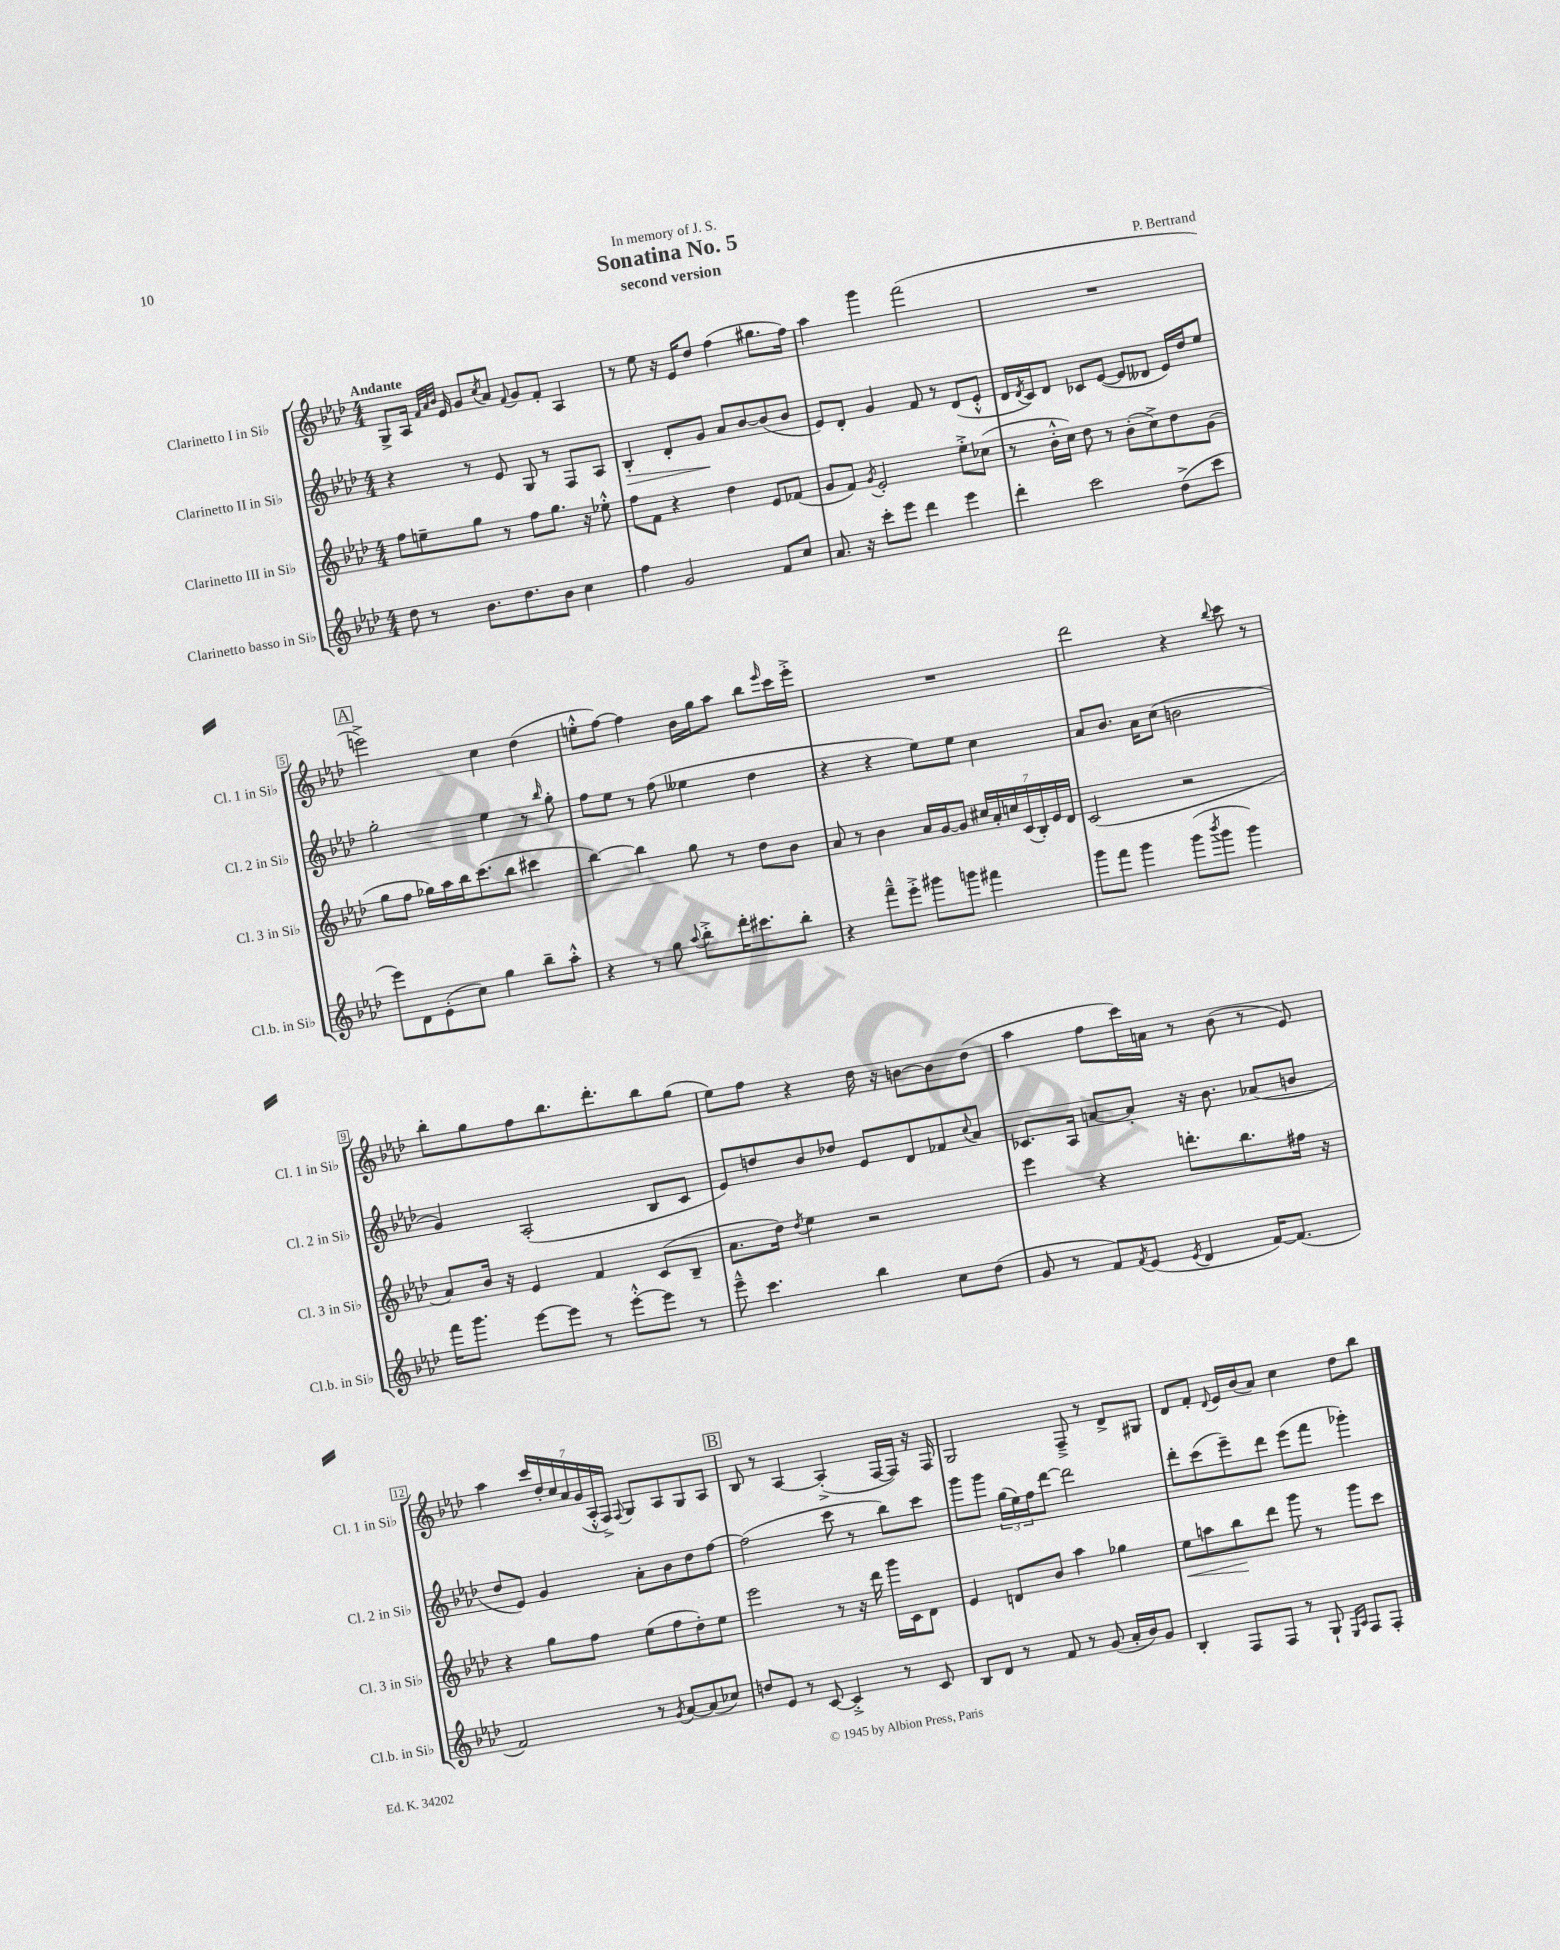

**kern	**kern	**kern	**kern
*staff4	*staff3	*staff2	*staff1
*clefG2	*clefG2	*clefG2	*clefG2
*k[b-e-a-d-]	*k[b-e-a-d-]	*k[b-e-a-d-]	*k[b-e-a-d-]
*M4/4	*M4/4	*M4/4	*M4/4
8dd-\	8ff\L	4r	8G^/L
8r	8ee~\	.	16A-/Jk
.	.	.	32qqf/LLL
.	.	.	32qqa-/
.	.	.	32qqb-/JJJ
.	.	.	16e-/
8.b-\L	8gg\J	8r	8g/L
.	.	.	8qcc/
.	8r	8e-/	8a-/J
8.dd-\	.	.	.
.	.	.	8qqf/
.	8ff\L	8G/	8g/L
8b-\J	8.gg\J	8r	8f'/J
4cc\	.	8F/L	4A-/
.	16r	.	.
.	8ee-'^^\	8A-/J	.
=	=	=	=
4ff\	8ff\L	4B-'/	8r
.	8f\J	.	8ee-\
2g/	4r	8d-'/L	16r
.	.	.	16e-/LK
.	.	8g/J	8dd-/J
.	4dd-\	8a-/L	(4ff\
.	.	[8b-/	.
8f/L	8e-/L	(8b-/]	8.gg#\L
8cc/J	(8f-/J	8b-/J	.
.	.	.	16ff\Jk)
=	=	=	=
8.a-/	8g/L	8e-/L)	4aa-\
.	8f/J)	8d-'/J	.
16r	.	.	.
.	8qg/	.	.
8ccc'\L	2e-'/	4g/	4ggg\
8eee-\J	.	.	.
4ddd-\	.	8f/	(2fff\
.	.	8r	.
4eee-\	8ee-'^\L	(8d-/L	.
.	(8cc-\J	8e-'^^/J	.
=	=	=	=
4ddd-'\	8r	16d-/LL	1r
.	.	8qd-/	.
.	.	16c/J)	.
.	16b-'^^\LL	8d-/J	.
.	16cc\JJ)	.	.
2ccc\	8dd-\	8c-/L	.
.	8r	([8e-/J	.
.	(8b-'\L	8e-/]L	.
.	8cc^\)	8d--/J	.
(8dd-^\L	8dd-\	16e-/LL)	.
.	.	16dd-/J	.
8ccc\J	(8g\J	8ee-/J	.
=	=	=	=
8eee-\L)	8gg\L	2gg'\	2eee^\)
8d-\	8ff\J	.	.
(8e-'\	16gg-\LL)	.	.
.	16aa-\	.	.
8cc\J)	16bb-\J	.	.
.	(8.ccc\	.	.
4gg\	.	4ee-\	4cc\
.	8bb-\J	.	.
8bb-~\L	4ccc#\	8r	(4dd-\
.	.	16qqbb-/	.
8aa-'^^\J	.	8gg'\	.
=	=	=	=
4r	[4bb-\)	8ff\L	8ee'^^\L
.	.	8ee-\J	[8ff\J)
8r	4bb-\]	8r	4ff\]
8gg\	.	(8ff\	.
8qqaa-/	.	.	.
8bb-'^\L	8gg\	4ee--\	16b-\LL
.	.	.	16gg\J
16ddd-'\K	8r	.	8aa-\J
8.ccc#\	.	.	.
.	8dd-\L	4dd-\	8bb-\L
.	.	.	16qqeee-/
8bb-'\J	8b-\J	.	16ccc\L
.	.	.	16eee-'^\JJ
=	=	=	=
4r	8a-/	4r	1r
.	8r	.	.
8fff~^^\L	4b-\	4r	.
8eee-'^\J	.	.	.
8ggg#\L	16a-/LL	8ee-\L)	.
.	[16g/J	.	.
8ggg\J	8g/]J	8ee-\J	.
4fff#\	28cc#/LL	4cc\	.
.	28a-'/	.	.
.	28cc/	.	.
.	(28c/	.	.
.	28B-'/)	.	.
.	28e-/	.	.
.	28d-/JJ	.	.
=	=	=	=
8ggg\L	(2c/	8a-/L	2ddd-\
8fff\J	.	8.b-/J	.
4ggg\	.	.	.
.	.	16a-\LK	.
.	.	(8cc\J	.
(8ggg\L	2r	2b\	4r
8qbbb-/	.	.	.
8ggg\J	.	.	.
.	.	.	8qqbb-/
4ggg\)	.	.	8ccc\
.	.	.	8r
=	=	=	=
16fff\LK	8a-/L)	4g/)	8bb-'\L
8.ggg\J	.	.	.
.	16b-/Jk	.	8gg\
.	16r	.	.
[8eee-\L	4e-/	(2A-'/	8ff\
8eee-\]J	.	.	8.bb-\
8r	4f/	.	.
.	.	.	8.ddd-'\
[8eee-'^^\L	.	.	.
8eee-\]J	(8c/L	8B-/L	8bb-\
8r	8B-~/J	8c/J	(8gg\J
=	=	=	=
8eee-~^^\	8.a-\L	8e-/L)	8ee-\L)
4.ccc\	.	8dd/	8ff\J
.	16dd-\Jk)	.	.
.	8qdd-/	.	.
.	4ee-\	8b-/	4r
.	.	8dd-/J	.
4bb-\	2r	8e-/L	16dd-\
.	.	.	16r
.	.	8d-/	[8b\L
8cc\L	.	8f-/	8b\]
.	.	8qqcc/	.
(8dd-\J	.	8a-/J	(8dd-\J
=	=	=	=
8g/	4eee-\	8.c-/L	4aa-\
8r	.	.	.
.	.	16A-/Jk	.
8f/L)	4r	[8a/L	8ff\L
8qf/	.	.	.
(8e-/J	.	8a'/]J	16ccc\L)
.	.	.	16a\JJ
8qe-/	.	.	.
4d-/	8.ddd'\L	16r	8r
.	.	8.b-\	.
.	.	.	(8b-\
.	8.bb-\	.	.
[16f/LK)	.	(8a-/L	8r
(8.f/]J	.	.	.
.	16ff#\Jk	8b/J	8e-/)
.	16r	.	.
=	=	=	=
2f/)	4r	8dd-/L	4aa-\
.	.	8e-/J)	.
.	8gg\L	4g/	28ccc/LL
.	.	.	28dd-'/
.	.	.	28cc/
.	.	.	28a-/
.	8ff\J	.	.
.	.	.	(28g/
.	.	.	28A-'^^/
.	.	.	28F^/JJ)
.	.	.	8qqF/
8r	(8ee-\L	8a-'\L	8G/L
8qg/	.	.	.
[8a-/L	8ff\	8b-\	8A-/
(8a-/]	8dd-'\)	8dd-\	8G/
8cc-/J)	8ee-\J	[8ff\J	8A-/J
=	=	=	=
8dd/L	2eee-\	(2ff\]	8B-/
8e-/J	.	.	8r
8r	.	.	[4A-/
[8c/	.	.	.
4c'^/]	8r	8ccc\	(4A-'^/]
.	16r	8r	.
.	16ddd-\	.	.
8r	16ggg\LL	8bb-\L)	[16F/LL
.	16c\J	.	16F/]JJ)
8c/	8d-\J	8ccc\J	16r
.	.	.	16F/
=	=	=	=
8B-/L	4e-/	8ggg\L	2G/
8d-/J	.	8ggg\J	.
8r	8d/L	(24gg\LL	.
.	.	24ee-\)	.
.	.	24ff\J	.
8f/	8b-/J	[8ddd-\J	.
8r	4aa-\	2ddd-\]	8F~^/
(8g/	.	.	8r
16a-'/LL	4gg-\	.	8d-^/L
16b-/J)	.	.	.
8g/J	.	.	8G#/J
=	=	=	=
4B-'/	8ee-\L	8ddd-'\L	8d-/L
.	8aa\	(8ccc\	8f'/J
.	.	.	8qqd-/
8F/L	8bb-\	8eee-~\)	16e-/LL
.	.	.	(16b-/J
8F/J	8ddd-\J	8ddd-\J	8a-/J)
8r	8ggg\	(8eee-\L	4cc\
8G`/	8r	8fff\J	.
16qqE-/LL	.	.	.
16qqA-/JJ	.	.	.
8F/L	8ggg\L	4ggg-'\)	8dd-\L
8F'/J	8ccc\J	.	8bb-\J
==	==	==	==
*-	*-	*-	*-
